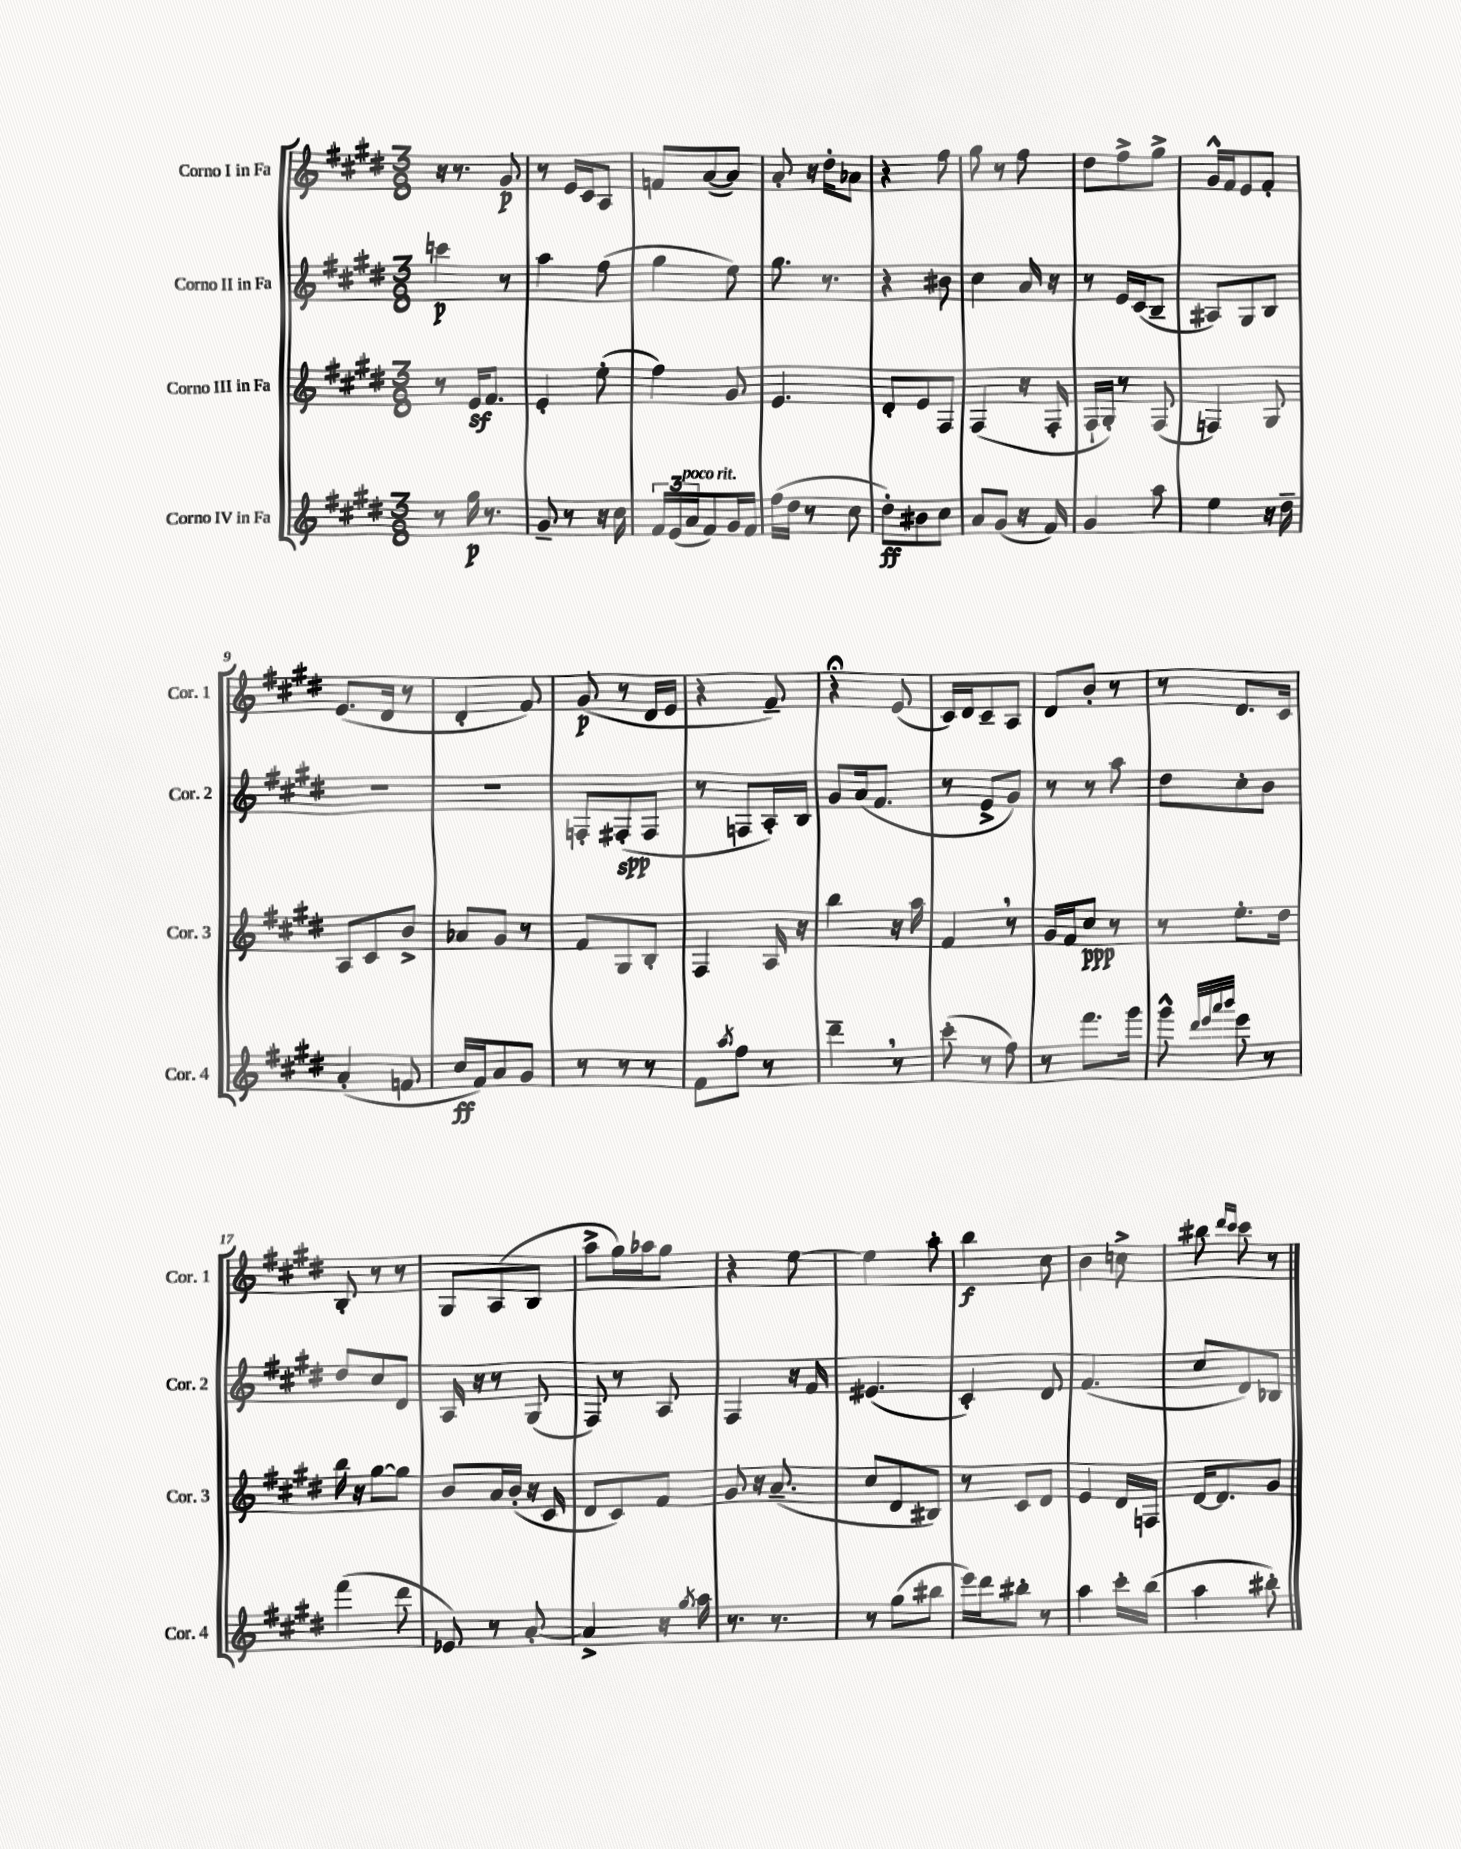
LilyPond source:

<<
\new StaffGroup <<
\new Staff = "s0" \with { instrumentName = "Corno I in Fa" shortInstrumentName = "Cor. 1" } {
    \clef treble \key e \major \numericTimeSignature \time 3/8
    r16 r8. gis'8\p |
    r8 e'16 cis'16 a8 |
    f'8 a'8~( a'8) |
    a'8-. r16 dis''16-. aes'8 |
    r4 fis''8 |
    gis''8 r8 fis''8 |
    dis''8 fis''8-> gis''8-> |
    gis'16-^ fis'16 e'8 fis'8-. |
    e'8.( dis'16 r8 |
    dis'4-. fis'8) |
    gis'8\p( r8 dis'16 e'16 |
    r4 fis'8--) |
    r4\fermata e'8( |
    cis'16) dis'16 cis'8-- a8 |
    dis'8 b'8-. r8 |
    r8 dis'8. cis'16 |
    b8-. r8 r8 |
    gis8 a8( b8 |
    a''8-> gis''16) aes''16 gis''8 |
    r4 e''8~ |
    e''4 a''8-. |
    b''4\f cis''8 |
    b'4 c''8-> |
    bis''8 \grace { dis'''16 cis'''16 } cis'''8 r8 \bar "|." |
}
\new Staff = "s1" \with { instrumentName = "Corno II in Fa" shortInstrumentName = "Cor. 2" } {
    \clef treble \key e \major \numericTimeSignature \time 3/8
    c'''4\p r8 |
    a''4 fis''8( |
    gis''4 e''8) |
    gis''8. r8. |
    r4 bis'8 |
    cis''4 a'16 r16 |
    r8 e'16 cis'16( b8-- |
    ais8) gis8 b8 |
    R4. |
    R4. |
    f8-. fis8-.\spp( fis8 |
    r8 f8 a16-.) b16 |
    gis'8 a'16( fis'8. |
    r8 e'8-> gis'8) |
    r8 r8 a''8 |
    dis''8 cis''8-. b'8 |
    dis''8 cis''8 dis'8 |
    a16 r16 r8 gis8( |
    fis8) r8 a8 |
    fis4 r16 fis'16 |
    eis'4.( |
    cis'4-.) dis'8 |
    fis'4.( |
    cis''8 dis'8) bes8 \bar "|." |
}
\new Staff = "s2" \with { instrumentName = "Corno III in Fa" shortInstrumentName = "Cor. 3" } {
    \clef treble \key e \major \numericTimeSignature \time 3/8
    r8 e'16\sf fis'8. |
    e'4-. e''8-.( |
    fis''4) gis'8 |
    e'4. |
    dis'8-. e'8 fis8 |
    fis4( r16 fis16-. |
    fis16-! gis16-.) r8 fis8( |
    f4) gis8 |
    a8 cis'8 b'8-> |
    aes'8 gis'8 r8 |
    fis'8 gis8 b8-. |
    fis4 a16 r16 |
    b''4 r16 a''16 |
    fis'4 \breathe r8 |
    gis'16 fis'16 cis''8\ppp r8 |
    r8 e''8.-. dis''16 |
    b''16 r16 gis''8~ gis''8 |
    b'8 a'16 b'16-.( r16 cis'16 |
    dis'8 cis'8) fis'8 |
    gis'8 r16 a'8.--( |
    cis''8 dis'8 bis8) |
    r8 cis'8 dis'8 |
    e'4 dis'16 f16 |
    dis'16~ dis'8. gis'8 \bar "|." |
}
\new Staff = "s3" \with { instrumentName = "Corno IV in Fa" shortInstrumentName = "Cor. 4" } {
    \clef treble \key e \major \numericTimeSignature \time 3/8
    r8 gis''16\p r8. |
    gis'8-- r8 r16 cis''16 |
    \tuplet 3/2 { fis'16 e'16( a'16^\markup { \italic "poco rit." } } fis'8) gis'16 fis'16 |
    fis''16( dis''16 r8 cis''8 |
    dis''8-.\ff) bis'8 cis''8 |
    a'8 gis'8( r16 fis'16) |
    gis'4 a''8 |
    e''4 r16 dis''16-- |
    a'4-.( f'8 |
    cis''16\ff fis'16) a'8 gis'8 |
    r8 r8 r8 |
    fis'8 \acciaccatura { a''8 } fis''8 r8 |
    dis'''4-- \breathe r8 |
    cis'''8-.( r8 fis''8) |
    r8 fis'''8. gis'''16 |
    gis'''8-^ \grace { dis'''32 e'''32 a'''32 b'''32 } e'''8 r8 |
    fis'''4( dis'''8 |
    ees'8) r8 a'8~-. |
    a'4-> r16 \acciaccatura { gis''8 } a''16 |
    r8. r8. |
    r8 gis''8( bis''8 |
    e'''16) dis'''16 bis''8-. r8 |
    a''4 cis'''16-. b''16( |
    a''4 bis''8-.) \bar "|." |
}
>>
>>
